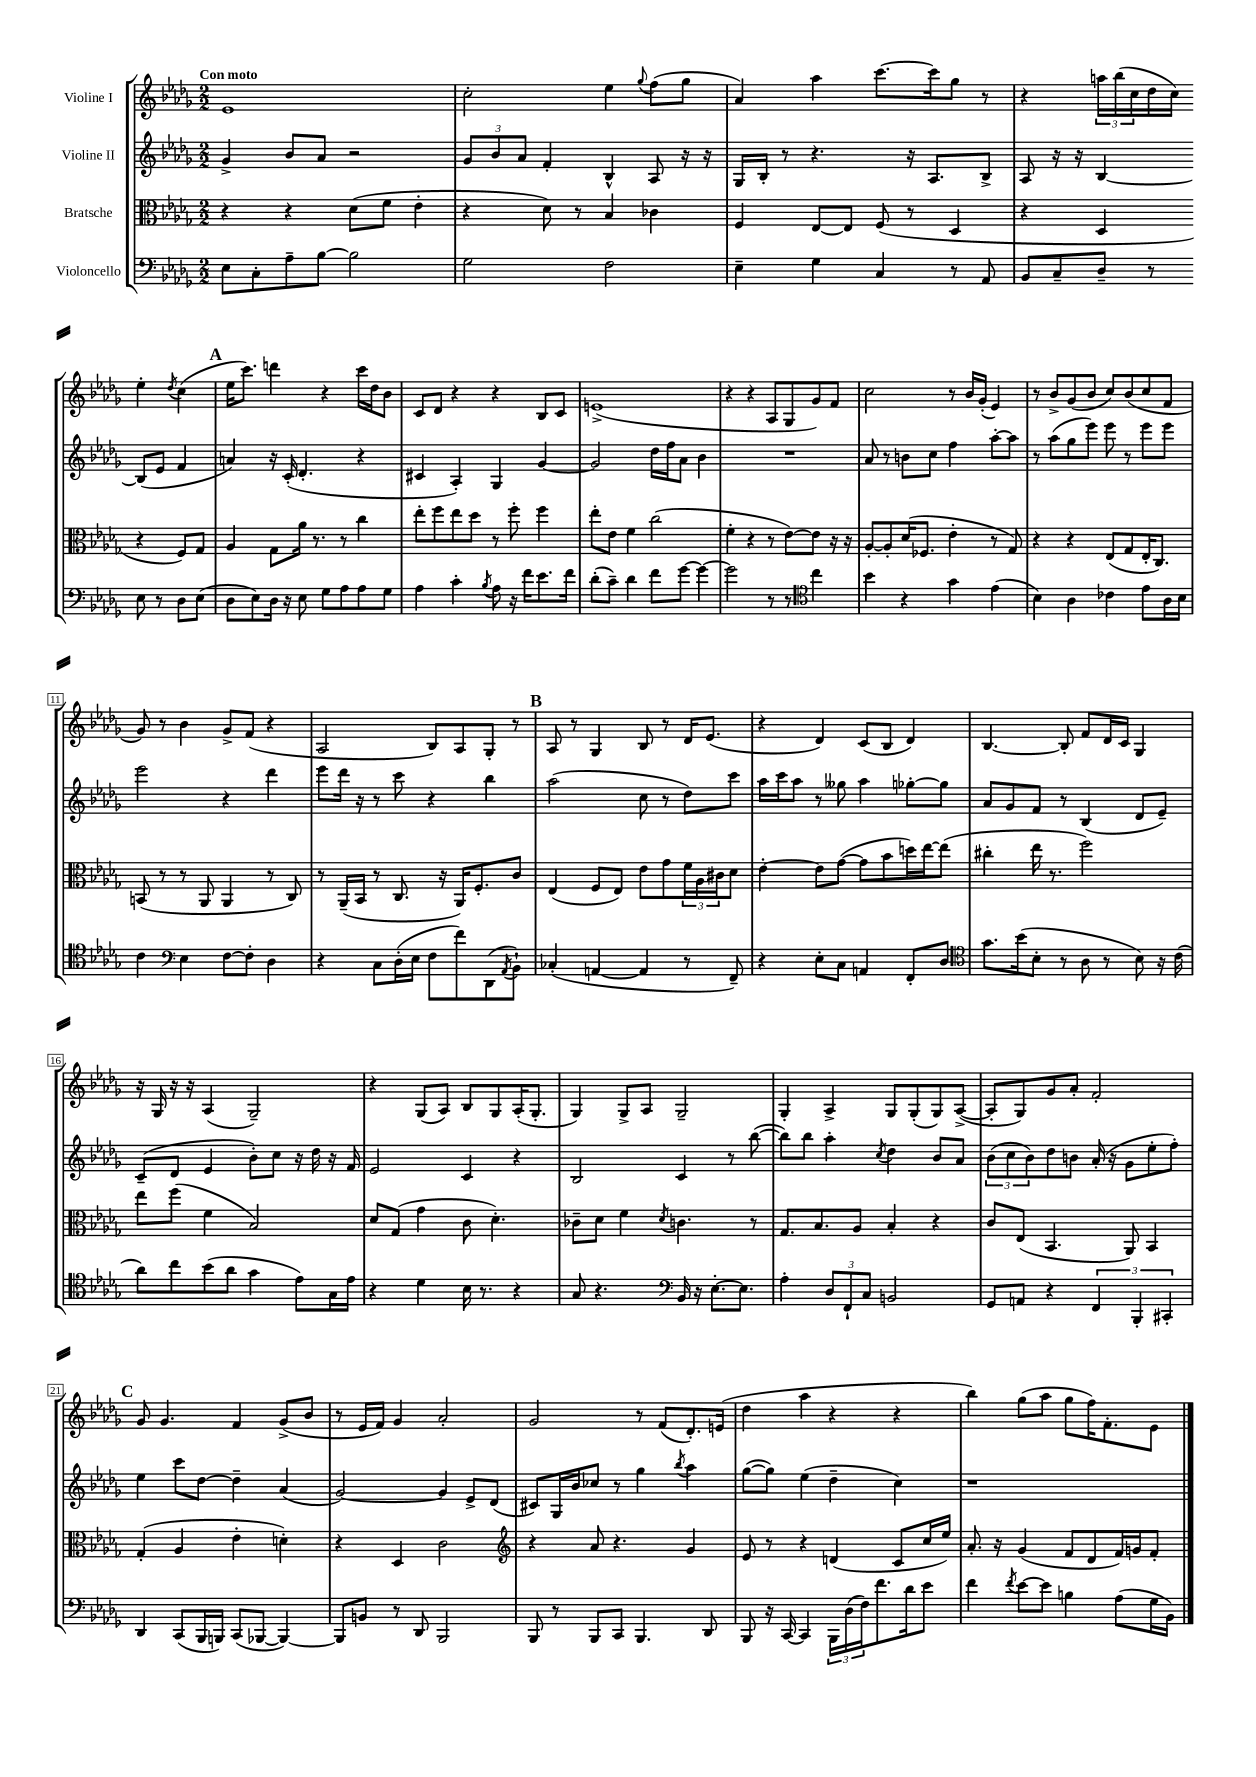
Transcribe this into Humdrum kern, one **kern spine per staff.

**kern	**kern	**kern	**kern
*part4	*part3	*part2	*part1
*staff4	*staff3	*staff2	*staff1
*I"Violoncello	*I"Bratsche	*I"Violine II	*I"Violine I
*clefF4	*clefC3	*clefG2	*clefG2
*k[b-e-a-d-g-]	*k[b-e-a-d-g-]	*k[b-e-a-d-g-]	*k[b-e-a-d-g-]
*M2/2	*M2/2	*M2/2	*M2/2
=1	=1	=1	=1
!	!	!	!LO:TX:a:B:t=Con moto
8E-\L	4r	4g-^/	1e-
8C'\	.	.	.
8A-~\	4r	8b-/L	.
[8B-\J	.	8a-/J	.
2B-\]	(8d-\L	2r	.
.	8f\J	.	.
.	4e-'\	.	.
=2	=2	=2	=2
2G-\	4r	12g-/L	2cc'\
.	.	12b-/	.
.	.	12a-/J	.
.	8d-\)	4f'/	.
.	8r	.	.
2F\	4B-/	4B-^^/	4ee-\
.	.	.	8qqgg-/
.	4c-X\	8A-/	(8ff\L
.	.	16r	8gg-\J
.	.	16r	.
=3	=3	=3	=3
4E-~\	4F/	16G-/LL	4a-/)
.	.	16B-'/JJ	.
.	.	8r	.
4G-\	[8E-/L	4.r	4aa-\
.	8E-/J]	.	.
4C/	(8F/	.	[8.ccc\L
.	8r	16r	.
.	.	8.A-/L	16ccc\k]
8r	4D-/	.	8gg-\J
8AA-/	.	8B-^/J	8r
=4	=4	=4	=4
8BB-/L	4r	8A-/	4r
8C~/	.	16r	.
.	.	16r	.
8D-~/J	4D-/	[4B-/	24aan\LL
.	.	.	(24bb-\
.	.	.	24cc\
8r	.	.	16dd-\
.	.	.	16cc\JJ)
8E-\	4r	(8B-/L]	4ee-'\
8r	.	8e-/J	.
.	.	.	8qdd-/
8D-\L	8F/L)	4f/	(4cc\
(8E-\J	8G-/J	.	.
!!LO:LB:g=z
!!LO:REH:place=s1:t=A
=5	=5	=5	=5
8D-\L	4A-/	4an/)	16ee-\KL
.	.	.	8.ccc\J)
8E-\)	.	.	.
16D-\Jk	8G-\L	16r	4dddn\
16r	.	(16c'/	.
8E-\	16a-\Jk	4.d-'/	.
.	8.r	.	.
8G-\L	.	.	4r
8A-\	8r	.	.
8A-\	4cc\	4r	16ccc\LL
.	.	.	16dd-\J
8G-\J	.	.	8b-\J
=6	=6	=6	=6
4A-\	8ee-'\L	4c#X/	8c/L
.	8ff\	.	8d-/J
4c'\	8ee-\	4A-'/)	4r
.	8dd-\J	.	.
8qB-/	.	.	.
8A-\	8r	4G-/	4r
16r	8ff'\	.	.
16f\KL	.	.	.
8.e-\	4ff\	[4g-/	8B-/L
.	.	.	8c/J
16f\Jk	.	.	.
=7	=7	=7	=7
(8d-'\L	8ee-'\L	2g-/]	(1en^
8c~\J)	8e-\J	.	.
4d-\	4f\	.	.
8f\L	(2cc\	16dd-\LL	.
.	.	16ff\J	.
[8g-\J	.	8a-\J	.
4g-\_	.	4b-\	.
=8	=8	=8	=8
2g-\]	4f'\	1r	4r
.	4r	.	4r
8r	8r	.	8A-/L
8r	[8e-\L)	.	8G-/
*clefC4	*	*	*
4cc\	8e-\J]	.	8g-/)
.	16r	.	8f/J
.	16r	.	.
=9	=9	=9	=9
4b-\	[8A-'/L	8a-/	2cc\
.	8A-'/]	8r	.
4r	(16d-/K	8bn\L	.
.	8.F-X/J	.	.
.	.	8cc\J	.
4g-\	4e-'\	4ff\	8r
.	.	.	16b-/LL
.	.	.	(16g-'/JJ
(4e-\	8r	[8aa-'\L	4e-/)
.	8G-/)	8aa-\J]	.
=10	=10	=10	=10
4B-\)	4r	8r	8r
.	.	(8aa-\L	8b-^/L
4A-\	4r	8gg-\	(8g-/
.	.	8eee-\J)	8b-/J
4c-X\	(8E-/L	8eee-\	8cc/L)
.	8G-/	8r	(8b-/
8e-\L	16E-'/K	8eee-\L	8cc/
.	8.C/J)	.	.
16A-\L	.	8eee-\J	8f/J
16B-\JJ	.	.	.
!!LO:LB:g=z
=11	=11	=11	=11
4c\	(8BBn/	2eee-\	8g-/)
.	8r	.	8r
*clefF4	*	*	*
4E-\	8r	.	4b-\
.	8AA-/	.	.
[8F\L	4AA-/	4r	8g-^/L
8F'\J]	.	.	(8f/J
4D-\	8r	4ddd-\	4r
.	8C/)	.	.
=12	=12	=12	=12
4r	8r	8eee-\L	2A-/
.	(16AA-~/LL	16ddd-\Jk	.
.	16BB-/JJ	16r	.
8C\L	8r	8r	.
(16D-'\L	8.C/	8ccc\	.
16E-\JJ	.	.	.
8F\L	.	4r	8B-/L)
.	16r	.	.
8f\)	16AA-/KL)	.	8A-/
.	8.F'/	.	.
(8DD-\	.	4bb-\	8G-'/J
8qAA-/	.	.	.
8BB-`\J)	8c/J	.	8r
!!LO:REH:place=s1:t=B
=13	=13	=13	=13
(4C-X'/	(4E-/	(2aa-\	8A-/
.	.	.	8r
[4AAn/	8F/L	.	4G-/
.	8E-/J)	.	.
4AA/]	8e-\L	8cc\	8B-/
.	8g-\	8r	8r
8r	24f\L	8dd-\L)	16d-/KL
.	24A-\	.	.
.	.	.	(8.e-/J
.	24c#X\J	.	.
8FF~/)	8d-\J	8ccc\J	.
=14	=14	=14	=14
4r	[4e-'\	16aa-\LL	4r
.	.	16ccc\J	.
.	.	8aa-\J	.
8E-'\L	8e-\L]	8r	4d-/)
8C\J	([8g-\J	8gg--X\	.
4AAn/	8g-\L]	4aa-\	(8c/L
.	8b-\	.	8B-/J
8FF'/L	16ddn\L)	[8gg-X'\L	4d-/)
.	[16ee-\J	.	.
8D-/J	(8ee-\J]	8gg-\J]	.
=15	=15	=15	=15
*clefC4	*	*	*
8.g-\L	4cc#X'\	8a-/L	[4.B-/
.	.	8g-/	.
(16b-\k	.	.	.
8B-'\J	16ee-\	8f/J	.
.	8.r	.	.
8r	.	8r	8B-'/]
8A-\	2ff\)	(4B-/	8f/L
8r	.	.	16d-/L
.	.	.	16c/JJ
8B-\)	.	8d-/L	4G-/
16r	.	8e-~/J)	.
(16c\	.	.	.
!!LO:LB:g=z
=16	=16	=16	=16
8a-\L)	8ee-\L	(8c~/L	16r
.	.	.	16G-/
8cc\	(8ff\J	8d-/J	16r
.	.	.	16r
(8b-\	4f\	4e-/	(4A-/
8a-\J	.	.	.
4g-\	2B-/)	8b-'\L)	2G-~/)
.	.	8cc\J	.
8e-\L)	.	16r	.
.	.	16dd-\	.
16G-\L	.	16r	.
16e-\JJ	.	16f/	.
=17	=17	=17	=17
4r	8d-/L	2e-/	4r
.	(8G-/J	.	.
4d-\	4g-\	.	(8G-/L
.	.	.	8A-/J)
16B-\	8c\	4c/	8B-/L
8.r	.	.	.
.	4.d-'\)	.	8G-/
4r	.	4r	(16A-'/K
.	.	.	8.G-'/J
=18	=18	=18	=18
8G-/	8c-X~\L	2B-/	4G-/)
4.r	8d-\J	.	.
.	4f\	.	8G-^/L
.	.	.	8A-/J
*clefF4	*	*	*
.	8qd-/	.	.
16BB-/	4.cn\	4c/	2G-~/
16r	.	.	.
[8.E-'\L	.	.	.
.	.	8r	.
8.E-\J]	.	.	.
.	8r	([8bb-\	.
=19	=19	=19	=19
4A-'\	8.G-/L	8bb-\L])	4G-'/
.	.	8bb-\J	.
.	8.B-/	.	.
12D-/L	.	4aa-'\	4A-^/
12FF`/	.	.	.
.	8A-/J	.	.
12C/J	.	.	.
.	.	8qcc/	.
2BBn/	4B-'/	4dd-\	8G-/L
.	.	.	(8G-'/
.	4r	8b-/L	8G-/)
.	.	8a-/J	([8A-^/J
=20	=20	=20	=20
8GG-/L	8c/L	(12b-\L	8A-'/L]
.	.	12cc\	.
8AAn/J	(8E-/J	.	8G-/)
.	.	12b-\)	.
4r	4.BB-/	8dd-\	8g-/
.	.	8bn\J	8a-'/J
6FF/	.	(16a-'/	2f'/
.	.	16r	.
.	8AA-/)	8g-\L	.
6BBB-'/	.	.	.
.	4BB-/	8ee-'\	.
6CC#X'/	.	.	.
.	.	8ff'\J)	.
!!LO:LB:g=z
!!LO:REH:place=s1:t=C
=21	=21	=21	=21
4DD-/	(4G-'/	4ee-\	8g-/
.	.	.	4.g-/
(8CC/L	4A-/	8ccc\L	.
16BBB-/L	.	[8dd-\J	.
16BBBn/JJ)	.	.	.
(8CC/L	4e-'\	4dd-~\]	4f/
[8BBB-X/J	.	.	.
4BBB-/_)	4dn'\)	(4a-/	(8g-^/L
.	.	.	8b-/J
=22	=22	=22	=22
8BBB-/L]	4r	[2g-/)	8r
8BBn/J	.	.	16e-/LL
.	.	.	16f/JJ)
8r	4D-/	.	4g-/
8DD-/	.	.	.
2BBB-/	2c\	4g-/]	2a-'/
.	.	8e-^/L	.
.	.	(8d-/J	.
=23	=23	=23	=23
*	*clefG2	*	*
8BBB-/	4r	8c#X/L)	2g-/
8r	.	16G-/L	.
.	.	16b-/J	.
8BBB-/L	8a-/	8cc-X/J	.
8CC/J	4.r	8r	.
4.BBB-/	.	4gg-\	8r
.	.	.	(8f/L
.	.	8qbb-/	.
.	4g-/	4aa-\	8.d-'/)
8DD-/	.	.	.
.	.	.	(16en/Jk
=24	=24	=24	=24
8BBB-/	8e-/	([8gg-\L	4dd-\
16r	8r	8gg-\J])	.
[16CC/	.	.	.
4CC/]	4r	(4ee-\	4aa-\
24BBB-\LL	(4dn/	4dd-~\	4r
(24D-\	.	.	.
24F\J)	.	.	.
8.f\	.	.	.
.	8c/L	4cc\)	4r
16d-\k	.	.	.
8e-\J	16cc/L	.	.
.	16ee-/JJ)	.	.
=25	=25	=25	=25
4f\	8.a-'/	1r	4bb-\)
.	16r	.	.
8qf/	.	.	.
[8e-\L	(4g-/	.	(8gg-\L
8e-\J]	.	.	8aa-\J
4Bn\	8f/L	.	8gg-\L
.	8d-/	.	16ff\K)
.	.	.	8.f'\
(8A-\L	16f/L)	.	.
.	16gn/J	.	.
16G-\L	8f'/J	.	8e-\J
16BB-\JJ)	.	.	.
==	==	==	==
*-	*-	*-	*-
